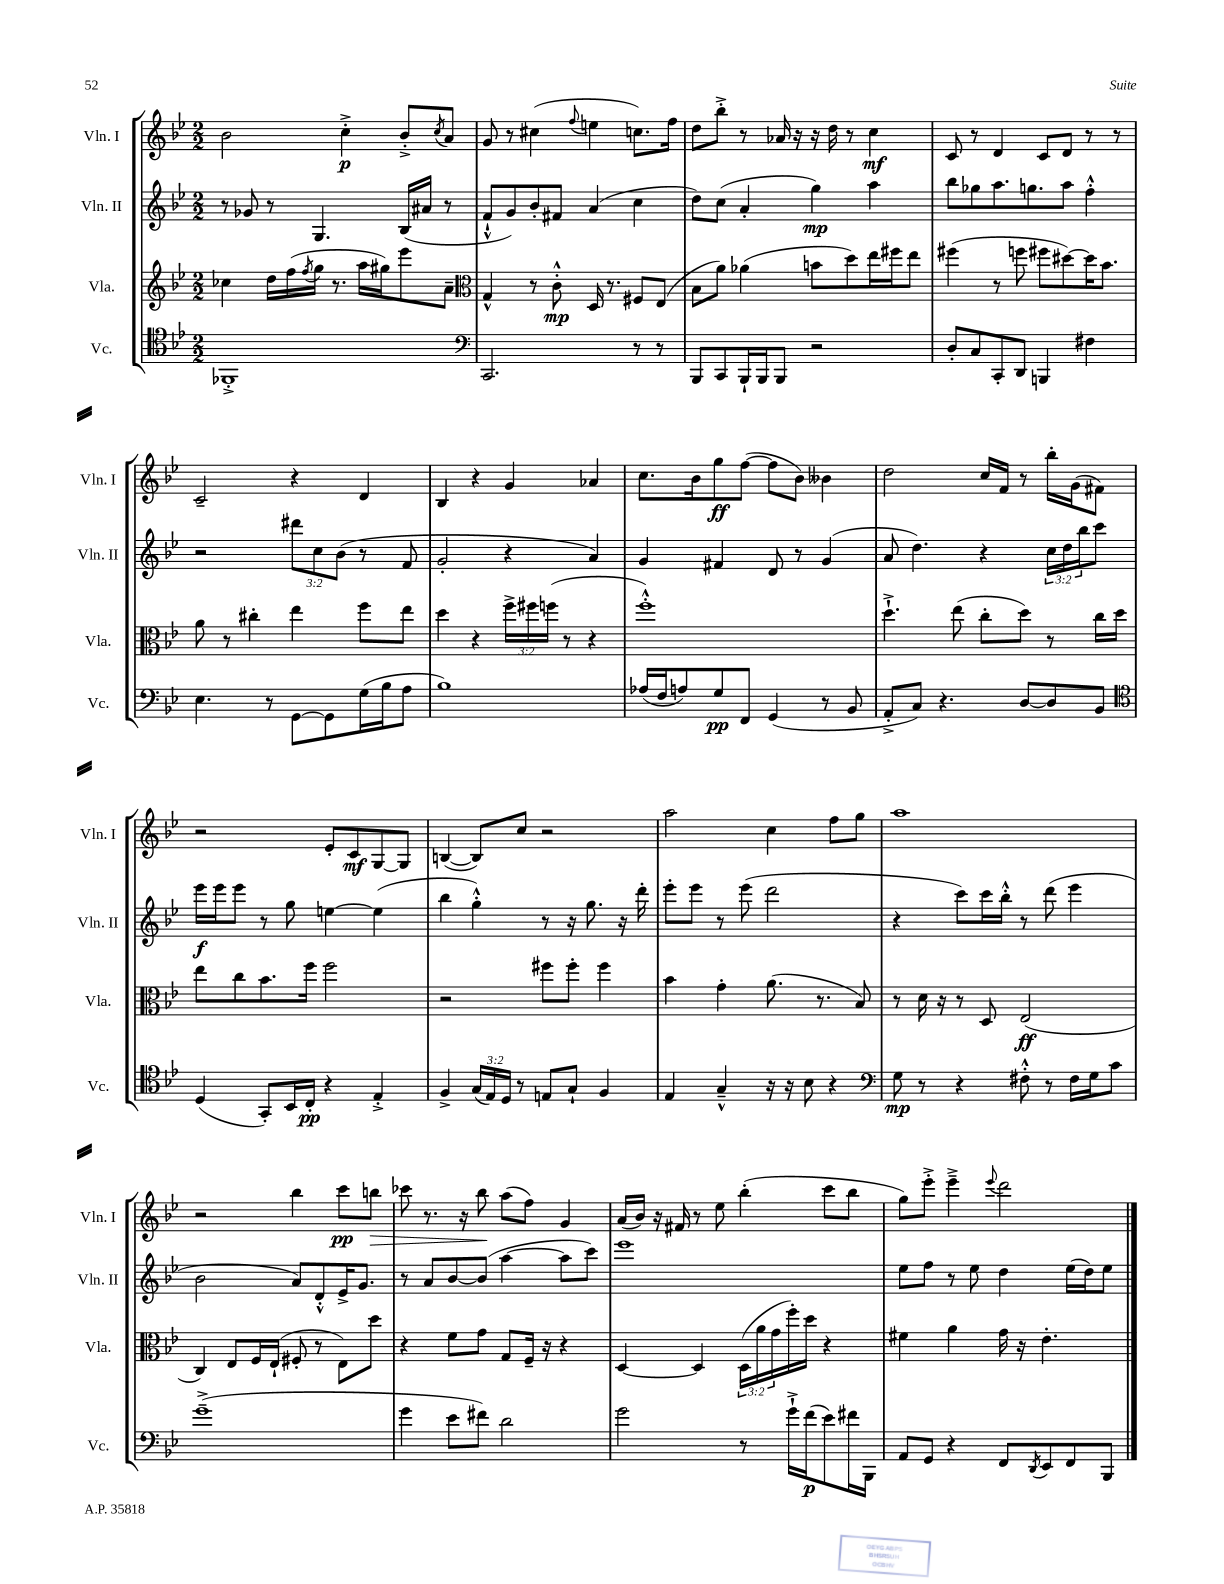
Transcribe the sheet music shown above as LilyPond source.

<<
\new StaffGroup <<
\new Staff = "s0" \with { instrumentName = "Vln. I" shortInstrumentName = "Vln. I" } {
    \clef treble \key bes \major \numericTimeSignature \time 2/2
    bes'2 c''4-.->\p bes'8-.-> \acciaccatura { c''8 } a'8 |
    g'8 r8 cis''4( \appoggiatura { f''8 } e''4 c''8.) f''16 |
    d''8 bes''8-.-> r8 aes'16 r16 r16 d''16 r8 c''4\mf |
    c'8 r8 d'4 c'8 d'8 r8 r8 |
    c'2-- r4 d'4 |
    bes4 r4 g'4 aes'4 |
    c''8. bes'16 g''8\ff f''8~( f''8 bes'8) beses'4 |
    d''2 c''16 f'16 r8 bes''16-. g'16( fis'8) |
    r2 ees'8-. c'8\mf g8~ g8 |
    b4~( b8) c''8 r2 |
    a''2 c''4 f''8 g''8 |
    a''1 |
    r2 bes''4 c'''8\pp b''8\> |
    ces'''8 r8. r16 bes''8\! a''8( f''8) g'4 |
    a'16( bes'16) r16 fis'16 r8 ees''8 bes''4-.( c'''8 bes''8 |
    g''8) ees'''8-.-> ees'''4---> \appoggiatura { ees'''8 } d'''2 \bar "|." |
}
\new Staff = "s1" \with { instrumentName = "Vln. II" shortInstrumentName = "Vln. II" } {
    \clef treble \key bes \major \numericTimeSignature \time 2/2 \override Staff.TupletNumber.text = #tuplet-number::calc-fraction-text
    r8 ges'8 r8 g4. bes16( ais'16 r8 |
    f'8-!-^ g'8) bes'8-. fis'8 a'4( c''4 |
    d''8) c''8( a'4-. g''4\mp) a''4 |
    bes''8 ges''8 a''8. g''8. a''8 f''4-.-^ |
    r2 \tuplet 3/2 { dis'''8 c''8 bes'8( } r8 f'8 |
    g'2-. r4 a'4) |
    g'4 fis'4 d'8 r8 g'4( |
    a'8 d''4.) r4 \tuplet 3/2 { c''16 d''16 bes''16 } c'''8 |
    ees'''16\f ees'''16 ees'''8 r8 g''8 e''4~ e''4( |
    bes''4 g''4-.-^) r8 r16 g''8. r16 d'''16-. |
    ees'''8-. ees'''8 r8 ees'''8( d'''2 |
    r4 c'''8) c'''16 bes''16-.-^ r8 d'''8( ees'''4 |
    bes'2 a'8) d'8-.-^ ees'16-> g'8. |
    r8 a'8 bes'8~ bes'8( a''4~ a''8 c'''8) |
    ees'''1 |
    ees''8 f''8 r8 ees''8 d''4 ees''16( d''16) ees''8 \bar "|." |
}
\new Staff = "s2" \with { instrumentName = "Vla." shortInstrumentName = "Vla." } {
    \clef treble \key bes \major \numericTimeSignature \time 2/2 \override Staff.TupletNumber.text = #tuplet-number::calc-fraction-text
    ces''4 d''16 f''16( \acciaccatura { f''8 } g''16 r8. a''16 gis''16) ees'''8 a'8-- |
    \clef alto g4-^ r8 c'8-.-^\mp d16 r8. fis8 ees8( |
    bes8 a'8) aes'4( b'8 d''8) ees''16 fis''16 ees''8 |
    fis''4( r8 f''8 fis''8 dis''8~) dis''16 bes'8. |
    a'8 r8 cis''4-. ees''4 f''8 ees''8 |
    d''4 r4 \tuplet 3/2 { f''16-> fis''16 f''16( } r8 r4 |
    f''1-.-^) |
    d''4.-!-> ees''8( c''8-. d''8) r8 c''16 d''16 |
    ees''8 c''8 bes'8. f''16 f''2 |
    r2 fis''8 fis''8-. fis''4 |
    bes'4 g'4-. a'8.( r8. bes8) |
    r8 d'16 r16 r8 d8 ees2\ff( |
    c4) ees8 f16 ees16-!( fis8-. r8 ees8) d''8 |
    r4 f'8 g'8 g8 f16-- r16 r4 |
    d4~ d4 \tuplet 3/2 { d16( a'16 g'16 } f''16-.) d''16 r4 |
    fis'4 a'4 g'16 r16 ees'4.-. \bar "|." |
}
\new Staff = "s3" \with { instrumentName = "Vc." shortInstrumentName = "Vc." } {
    \clef tenor \key bes \major \numericTimeSignature \time 2/2 \override Staff.TupletNumber.text = #tuplet-number::calc-fraction-text
    fes,1-.-> |
    \clef bass c,2. r8 r8 |
    bes,,8 c,8 bes,,16-! bes,,16 bes,,8 r2 |
    d8-. c8 c,8-. d,8 b,,4 fis4 |
    ees4. r8 g,8~ g,8 g16( bes16 a8 |
    bes1) |
    aes16( f16 a8) g8\pp f,8 g,4( r8 bes,8 |
    a,8-.-> c8) r4. d8~ d8 bes,8 |
    \clef tenor d4( g,8-.) bes,16 c16-.\pp r4 ees4-.-> |
    f4-> \tuplet 3/2 { g16( ees16) d16 } r8 e8 g8-! f4 |
    ees4 g4---^ r16 r16 bes8 r4 |
    \clef bass g8\mp r8 r4 fis8-.-^ r8 fis16 g16 c'8 |
    g'1--->( |
    g'4 ees'8 fis'8) d'2 |
    g'2 r8 g'16-!-> f'16\p( ees'8) fis'16 bes,,16 |
    a,8 g,8 r4 f,8 \acciaccatura { d,8 } ees,8 f,8 bes,,8 \bar "|." |
}
>>
>>
\layout { \context { \Score \remove "Bar_number_engraver" } }
